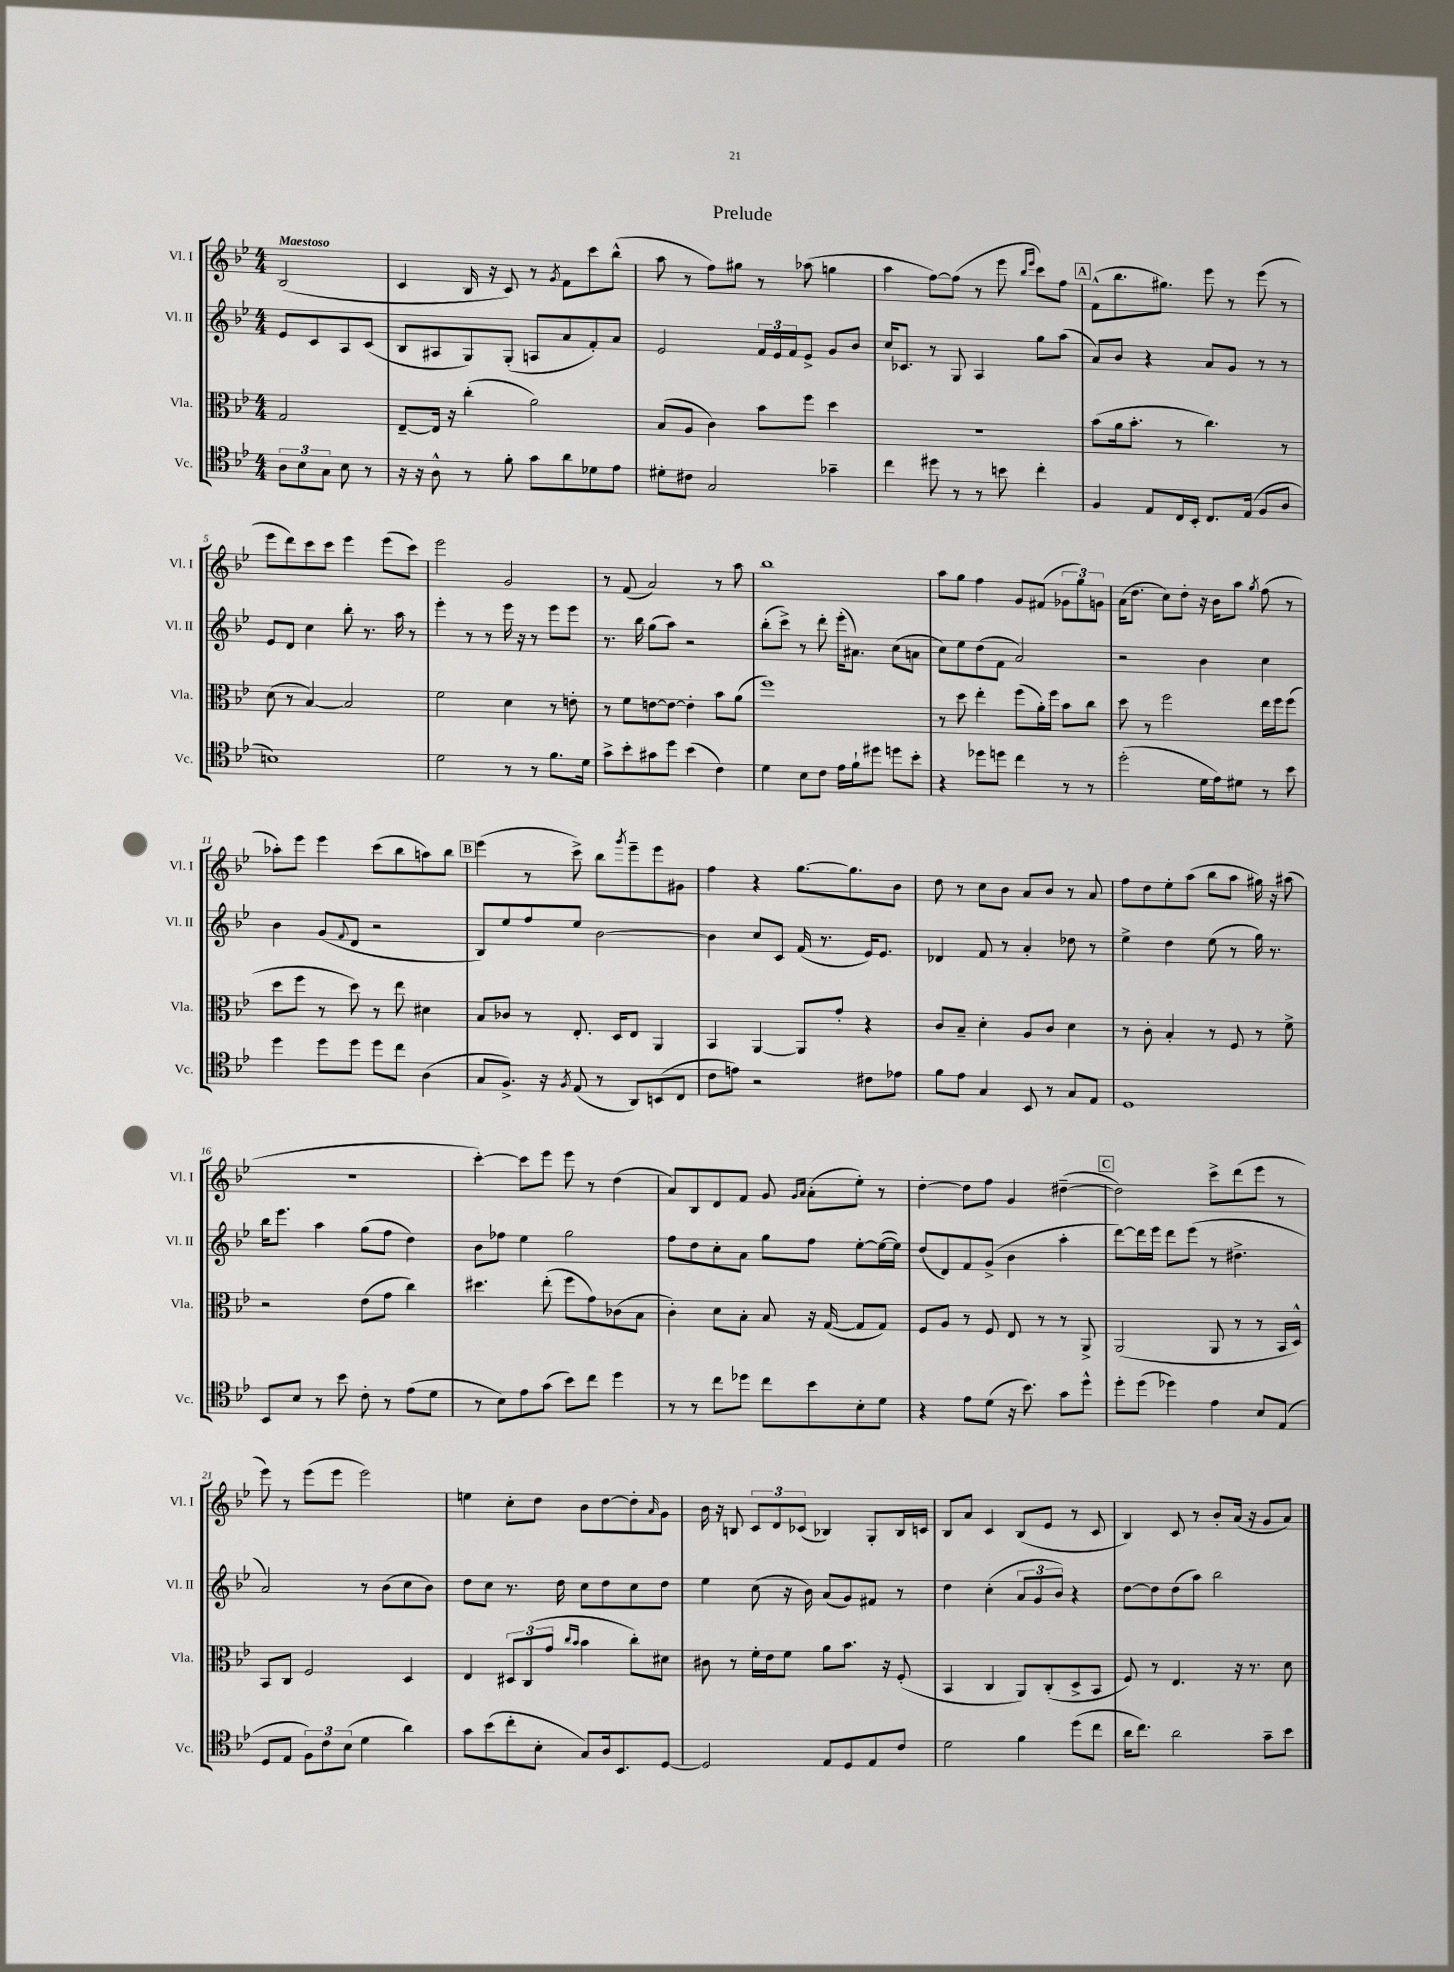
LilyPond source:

\header { title = "Prelude" }
<<
\new StaffGroup <<
\new Staff = "s0" \with { instrumentName = "Vl. I" shortInstrumentName = "Vl. I" } {
    \clef treble \key bes \major \numericTimeSignature \time 4/4 \partial 2 \tempo "Maestoso"
    bes2( |
    c'4 bes16 r16 c'8) r8 \acciaccatura { g'8 } f'8 c'''8 bes''8-^( |
    a''8 r8 f''8) gis''8 r8 aes''8( g''4 |
    a''4 f''8~) f''8( r8 ees'''8 \grace { bes''16 ees'''16 } c'''8) f''8 |
    \mark \markup { \box "A" } f'8-^( bes''8. gis''8.) ees'''8 r8 ees'''8( r8 |
    ees'''8 d'''8) c'''8 c'''8 ees'''4 ees'''8( c'''8) |
    ees'''2 g'2 |
    r8 f'8( a'2) r8 a''8 |
    bes''1 |
    a''8 g''8 f''4 g'8 fis'8( \tuplet 3/2 { ges'8 g''8) g'8 } |
    a'16( d''8. c''8) d''8-. r16 bes'16 a''8 \acciaccatura { g''8 } f''8( r8 |
    aes''8-.) ees'''8 ees'''4 c'''8( bes''8 a''8) bes''8 |
    \mark \markup { \box "B" } ees'''4( r8 c'''8->) bes''8 \acciaccatura { g'''8 } ees'''8-- ees'''8 gis'8 |
    f''4 r4 g''8.~ g''8. bes'8 |
    d''8 r8 c''8 bes'8 a'8 bes'8 r8 a'8 |
    f''8 d''8 ees''8-. a''8( bes''8 a''8 gis''16) r16 ais''8( |
    r1 |
    c'''4~-.) c'''8 ees'''8 ees'''8 r8 d''4( |
    a'8) bes8 d'8 f'8 g'8 \grace { g'16 a'16 } a'8-.( ees''8-.) r8 |
    d''4~-. d''8 f''8 g'4 dis''4~--( |
    \mark \markup { \box "C" } dis''2) c'''8-> d'''8( ees'''8 r8 |
    ees'''8) r8 ees'''8( ees'''8 ees'''2) |
    e''4 c''8-. d''8 bes'8 d''8~ d''8-. \grace { a'16 } g'8 |
    bes'16 r16 b8 \tuplet 3/2 { c'8 d'8 ces'8( } bes4) g8-. bes16 c'16 |
    bes8 a'8 c'4 bes8( ees'8 r8 c'8 |
    bes4) c'8 r8 bes'8-. a'16( r16 g'8 a'8) \bar "|." |
}
\new Staff = "s1" \with { instrumentName = "Vl. II" shortInstrumentName = "Vl. II" } {
    \clef treble \key bes \major \numericTimeSignature \time 4/4 \partial 2
    ees'8 c'8 a8 c'8( |
    bes8 ais8 g8) g8-.( a8 a'8 f'8-.) a'8 |
    ees'2 \tuplet 3/2 { f'16 ees'16 f'16 } ees'8-> g'8 bes'8 |
    c''16 ces'8. r8 g8 a4 g''8 a''8( |
    \mark \markup { \box "A" } a'8) bes'8 r4 a'8 g'8 r8 r8 |
    ees'8 d'8 c''4 bes''8-. r8. a''16 r8 |
    ees'''4-. r8 r8 ees'''16 r16 r8 ees'''8 ees'''8 |
    r8. bes''16 g''8( a''8) r2 |
    bes''8-.( c'''8->) r8 d'''8-. ees'''16-.( ais'8.) c''8( a'8 |
    c''8) ees''8 d''8( f'8 a'2) |
    r2 bes'4 c''4 |
    bes'4 g'8( \appoggiatura { f'8 } d'8 r2 |
    \mark \markup { \box "B" } bes8) ees''8 f''8 ees''8 bes'2~ |
    bes'4 c''8 c'8 f'16( r8. ees'16) ees'8. |
    des'4 f'8 r8 a'4-. des''8 r8 |
    ees''4-> d''4 ees''8( r8 g''16) r8. |
    bes''16 ees'''8. a''4 g''8( f''8 d''4) |
    bes'8 fes''8 ees''4 g''2 |
    f''8 d''8 c''8-. a'8 g''8 f''8 ees''8~-. ees''16~( ees''16) |
    d''8( d'8) f'8 g'8->( bes'4 a''4-. |
    \mark \markup { \box "C" } d'''8~) d'''16 ees'''16 d'''8 ees'''8( r8 dis''4.-> |
    a'2) r8 bes'8( c''8 bes'8) |
    d''8 c''8 r8. d''16 c''8 d''8 c''8 d''8 |
    ees''4 c''8( r16 bes'16) a'8( g'8) fis'8 r8 |
    d''4 c''4-.( \tuplet 3/2 { a'8 g'8 bes'8) } r4 |
    d''8~ d''8 d''8( a''8) bes''2 \bar "|." |
}
\new Staff = "s2" \with { instrumentName = "Vla." shortInstrumentName = "Vla." } {
    \clef alto \key bes \major \numericTimeSignature \time 4/4 \partial 2
    g2 |
    ees8~-- ees16 r16 c''4-.( a'2) |
    bes8( a8 c'4) bes'8 f''8 d''4 |
    R1 |
    \mark \markup { \box "A" } bes'8( a'16 bes'8.-. r8 c''4.) r8 |
    d'8( r8 bes4~) bes2 |
    f'2 d'4 r8 e'8-. |
    r8 f'8 e'8~ e'8~ e'4-. bes'8 a'8( |
    f''1) |
    r8 d''8 ees''4-. f''8( a'16-.) f''16 bes'8 c''8 |
    d''8 r8 f''2 ees''16 f''16 f''8( |
    d''8 f''8 r8 d''8) r8 ees''8 dis'4 |
    \mark \markup { \box "B" } bes8 ces'8 r8 ees8.-. d16 ees8 a,4 |
    bes,4 a,4~ a,8 g'8-. r4 |
    c'8 bes8-- d'4-. a8 c'8 d'4 |
    r8 c'8-. bes4-. r8 f8 r8 f'8-> |
    r2 ees'8( g'8 c''4) |
    dis''4. ees''8-.( f''8 g'8) ces'8( bes8 |
    c'4-.) d'8 bes8-. bes8 r16 g16~( g8 g8) |
    f8 a8 r8 f8 ees8 r8 r8 a,8-> |
    \mark \markup { \box "C" } a,2( a,8 r8 r8 bes,16 d16-^) |
    bes,8 c8 f2 d4 |
    ees4 \tuplet 3/2 { dis8 c8( g'8 } \grace { c''16 bes'16 } bes'4 c''8-.) dis'8 |
    cis'8 r8 f'16-. ees'16 f'8 a'8 bes'8. r16 f8-.( |
    bes,4 c4 a,8) c8-.( d8-> bes,8 |
    f8) r8 ees4. r16 r8. d'8 \bar "|." |
}
\new Staff = "s3" \with { instrumentName = "Vc." shortInstrumentName = "Vc." } {
    \clef tenor \key bes \major \numericTimeSignature \time 4/4 \partial 2
    \tuplet 3/2 { a8 bes8 g8 } bes8 r8 |
    r16 r16 a8-^ r8 f'8-. g'8 a'8 des'8 ees'8 |
    dis'8-. cis'8 g2 ges'4-- |
    c''4 dis''8 r8 r8 b'8 c''4-. |
    \mark \markup { \box "A" } f4 ees8 c16 bes,16-. c8. ees16( f8 a8 |
    b1) |
    d'2 r8 r8 f'8. d'16 |
    g'8-> bes'8-. gis'8 d''8 bes'4( c'4) |
    d'4 bes8 c'8 ees'16 f'16-! dis''8 d''8 bes'8-. |
    r4 des''8 d''8 c''4 r8 r8 |
    d''2-.( d'16 ees'16) dis'8 r8 bes'8 |
    d''4 d''8 d''8 d''8 c''8 a4( |
    \mark \markup { \box "B" } g8 f8.->) r16 \acciaccatura { f8 } ees8( r8 a,8) b,8( c8 |
    c'8 e'8) r2 cis'8 ees'8 |
    f'8 ees'8 g4 bes,8 r8 g8 ees8 |
    d1 |
    bes,8 bes8 r8 bes'8 c'8-. r8 ees'8( d'8 |
    r8 bes8) ees'8 g'8( bes'8) c''8 d''4 |
    r8 r8 c''8 des''8 c''8 bes'8 bes8-. d'8 |
    r4 ees'8 d'8( r16 bes'8.) g'8 d''8-^ |
    \mark \markup { \box "C" } d''8-. d''8( des''4) ees'4 bes8 ees8( |
    d8 ees8 \tuplet 3/2 { f8) c'8 bes8( } d'4 a'4) |
    g'8 bes'8( c''8-. bes8-. g8) a16 bes,8. d8~ |
    d2 ees8 d8 ees8 c'8 |
    d'2 f'4 d''8( c''8 |
    a'16 c''8.) a'2 g'8-- bes'8 \bar "|." |
}
>>
>>
